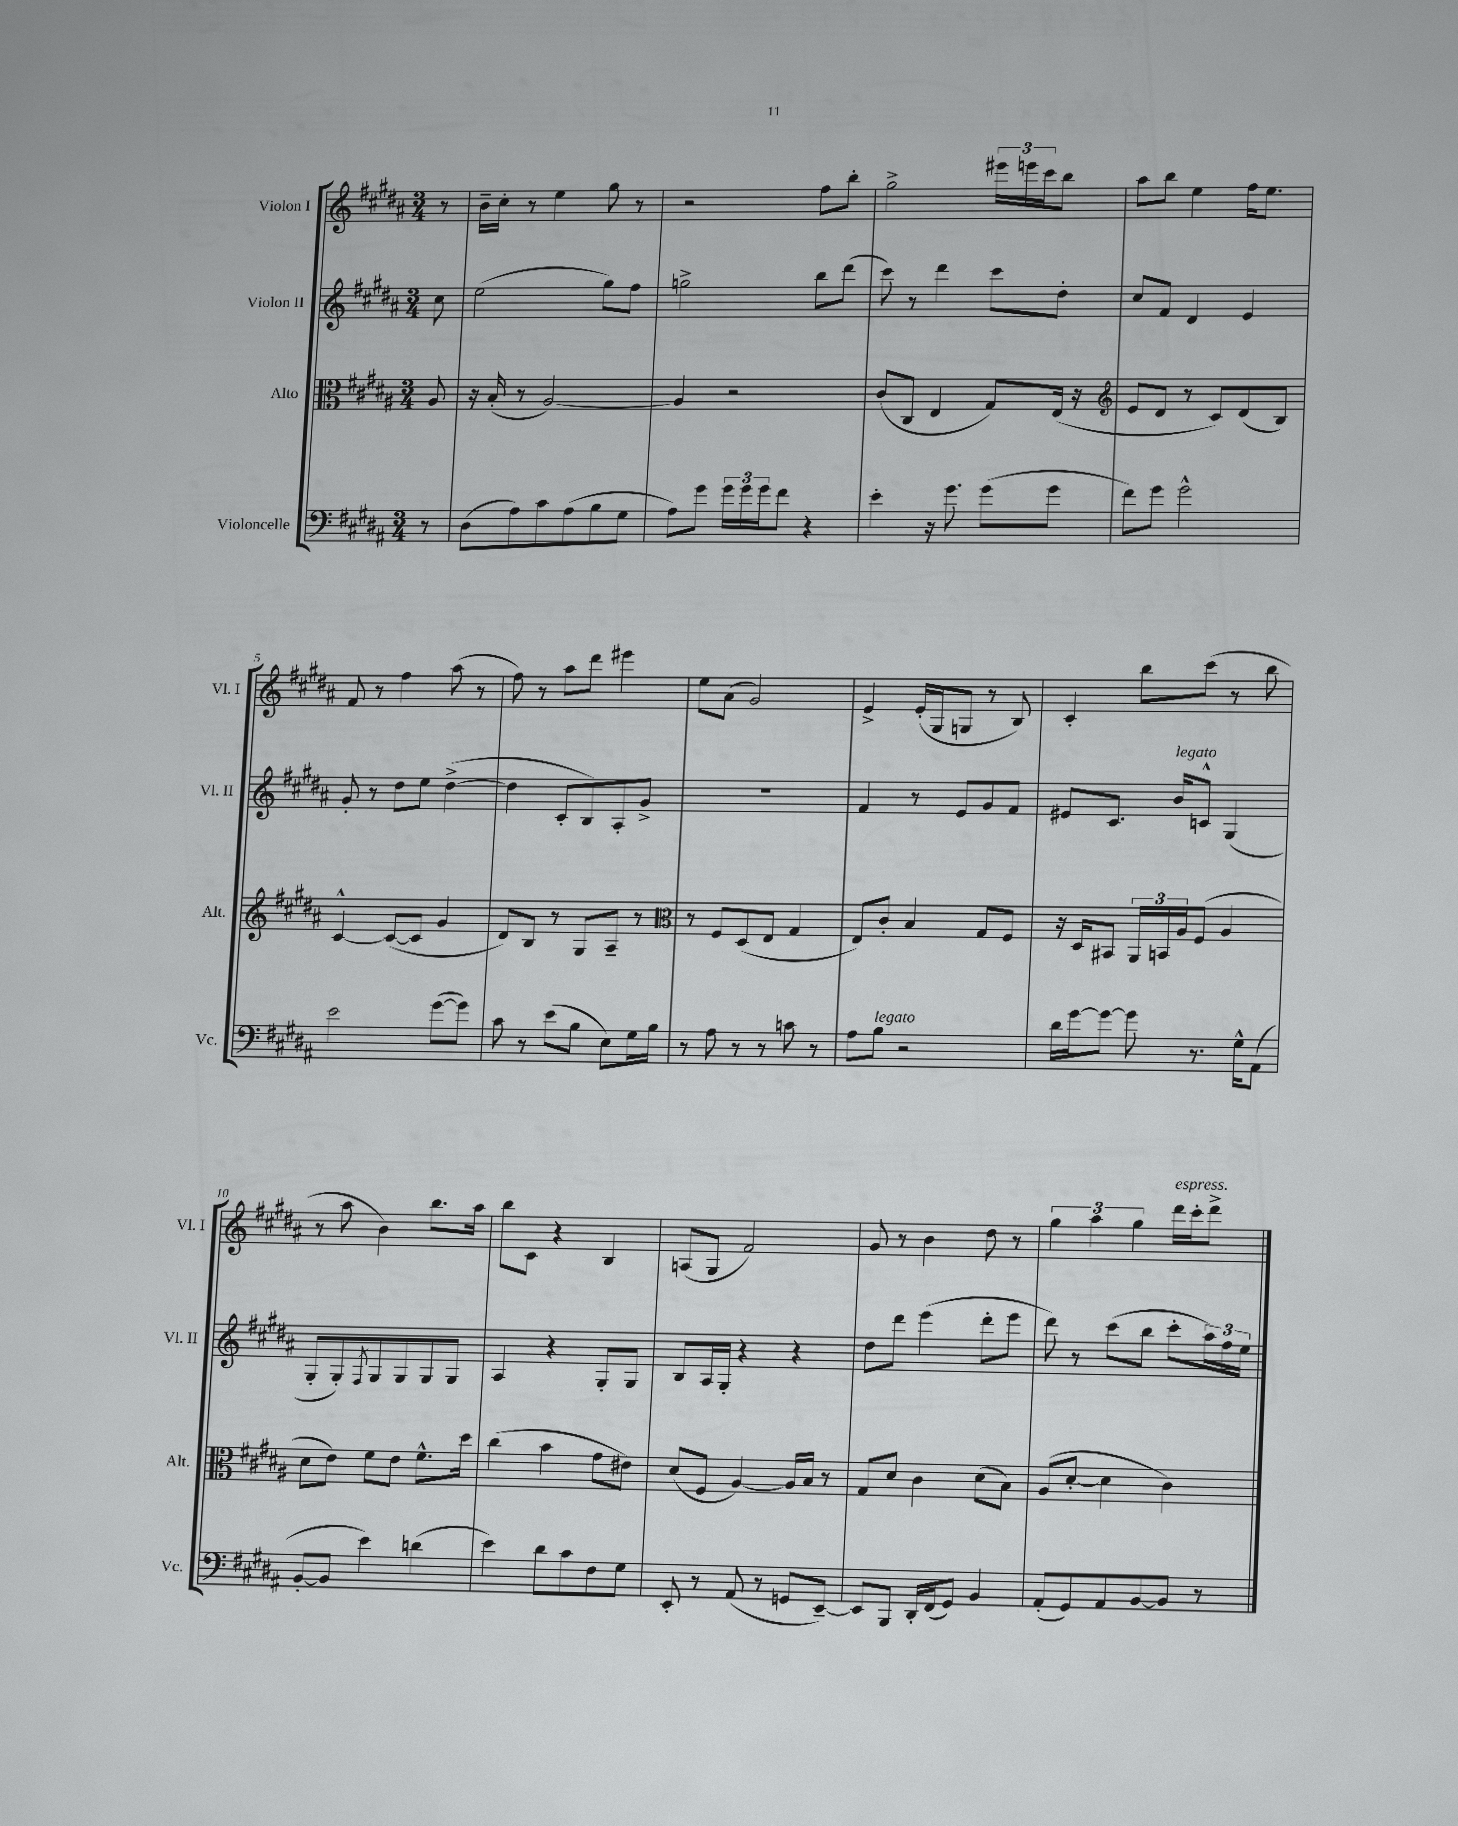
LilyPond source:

<<
\new StaffGroup <<
\new Staff = "s0" \with { instrumentName = "Violon I" shortInstrumentName = "Vl. I" } {
    \clef treble \key b \major \numericTimeSignature \time 3/4 \partial 8
    r8 |
    b'16-- cis''16-. r8 e''4 gis''8 r8 |
    r2 fis''8 b''8-. |
    gis''2-> \tuplet 3/2 { eis'''16 e'''16 cis'''16 } b''8 |
    ais''8 b''8 e''4 fis''16 e''8. |
    fis'8 r8 fis''4 ais''8( r8 |
    fis''8) r8 ais''8 dis'''8 eis'''4 |
    e''8 ais'8( gis'2) |
    e'4-> e'16-.( gis16 g8 r8 b8) |
    cis'4-. b''8 cis'''8( r8 b''8 |
    r8 ais''8 b'4) b''8. ais''16 |
    b''8 cis'8 r4 b4 |
    a8( gis8 fis'2) |
    gis'8 r8 b'4 dis''8 r8 |
    \tuplet 3/2 { gis''4 ais''4 gis''4 } dis'''16^\markup { \italic "espress." } cis'''16-. dis'''8-> \bar "|." |
}
\new Staff = "s1" \with { instrumentName = "Violon II" shortInstrumentName = "Vl. II" } {
    \clef treble \key b \major \numericTimeSignature \time 3/4 \partial 8
    cis''8 |
    e''2( gis''8) fis''8 |
    g''2-> b''8 dis'''8( |
    cis'''8) r8 dis'''4 cis'''8 dis''8-. |
    cis''8 fis'8 dis'4 e'4 |
    gis'8-. r8 dis''8 e''8 dis''4~->( |
    dis''4 cis'8-. b8) ais8-. gis'8-> |
    R2. |
    fis'4 r8 e'8 gis'8 fis'8 |
    eis'8 cis'8. b'16^\markup { \italic "legato" } c'8-^ gis4( |
    gis8-. gis8-.) \acciaccatura { fis8 } gis8 gis8 gis8 gis8 |
    ais4 r4 gis8-. gis8 |
    b8 ais16 gis16-. r4 r4 |
    dis''8 dis'''8 e'''4( dis'''8-. e'''8 |
    dis'''8) r8 cis'''8( b''8 cis'''8-. \tuplet 3/2 { ais''16) fis''16 e''16 } \bar "|." |
}
\new Staff = "s2" \with { instrumentName = "Alto" shortInstrumentName = "Alt." } {
    \clef alto \key b \major \numericTimeSignature \time 3/4 \partial 8
    ais8 |
    r16 b16-.( r8 ais2~) |
    ais4 r2 |
    cis'8( cis8 e4 gis8) e16( r16 |
    \clef treble e'8 dis'8 r8 cis'8) dis'8( b8) |
    cis'4~-^ cis'8~( cis'8 gis'4 |
    dis'8) b8 r8 gis8 ais8-- r8 |
    \clef alto r8 fis8 dis8( e8 gis4 |
    e8) cis'8-. b4 gis8 fis8 |
    r16 dis16 bis,8 \tuplet 3/2 { ais,16 b,16 ais16 } fis8( ais4 |
    dis'8 e'8) fis'8 e'8 fis'8.-^ dis''16 |
    cis''4( b'4 gis'8 eis'8) |
    dis'8( fis8 ais4~) ais16 b16 r8 |
    gis8 dis'8 cis'4 dis'8( b8) |
    ais8( dis'8~-. dis'4 cis'4) \bar "|." |
}
\new Staff = "s3" \with { instrumentName = "Violoncelle" shortInstrumentName = "Vc." } {
    \clef bass \key b \major \numericTimeSignature \time 3/4 \partial 8
    r8 |
    dis8( ais8) cis'8 ais8( b8 gis8 |
    ais8) gis'8 \tuplet 3/2 { gis'16 gis'16 gis'16 } fis'8 r4 |
    e'4-. r16 gis'8. gis'8( gis'8 |
    fis'8) gis'8 gis'2-^ |
    e'2 gis'8~( gis'8) |
    cis'8 r8 e'8( b8 e8) gis16 b16 |
    r8 ais8 r8 r8 c'8 r8 |
    ais8 b8^\markup { \italic "legato" } r2 |
    dis'16 gis'16~ gis'8~ gis'8 r8. gis16-^ ais,8( |
    b,8~-. b,8 e'4) d'4( |
    e'4) dis'8 cis'8 fis8 gis8 |
    e,8-. r8 ais,8( r8 g,8 e,8~--) |
    e,8 b,,8 dis,16-. fis,16( gis,8) b,4 |
    ais,8-.( gis,8) ais,8 b,8~ b,8 r8 \bar "|." |
}
>>
>>
